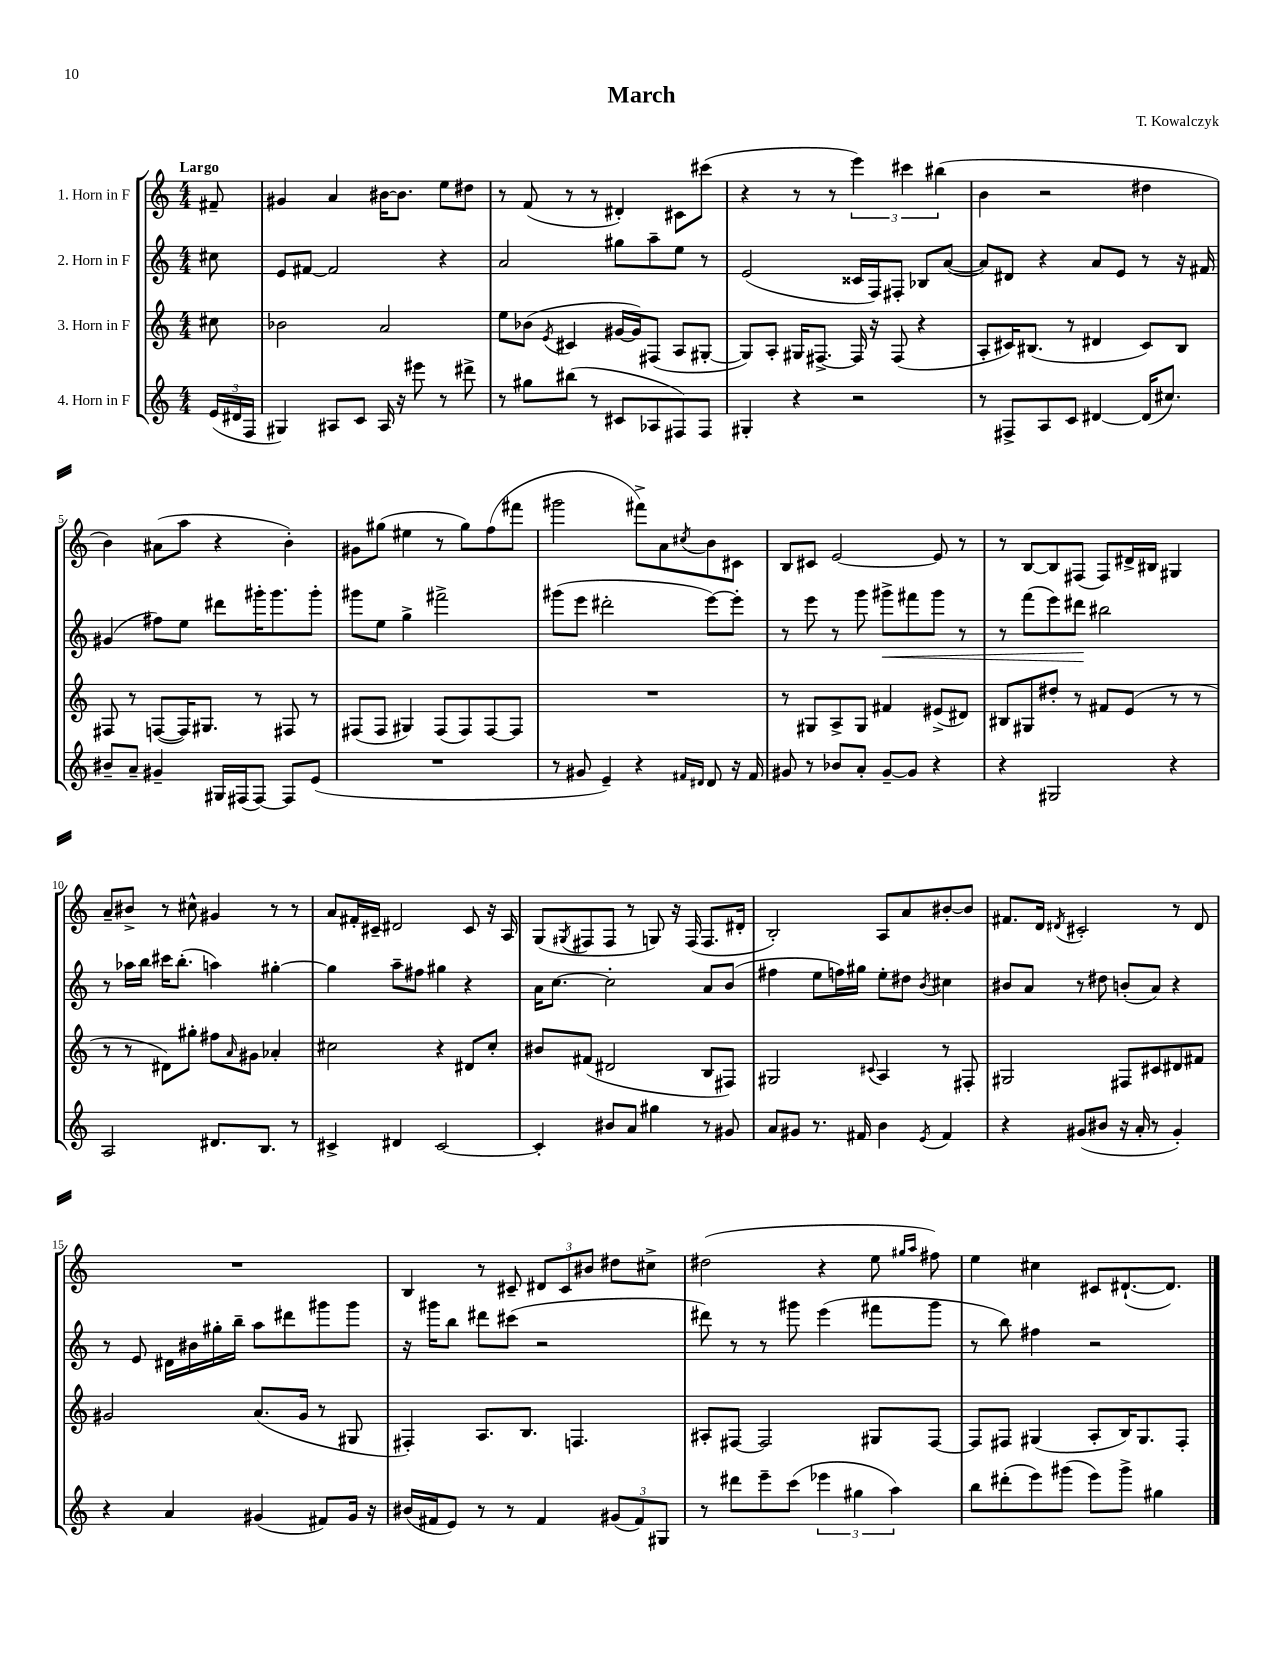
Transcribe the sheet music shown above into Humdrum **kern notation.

**kern	**kern	**kern	**kern
*staff4	*staff3	*staff2	*staff1
*clefG2	*clefG2	*clefG2	*clefG2
*k[]	*k[]	*k[]	*k[]
*M4/4	*M4/4	*M4/4	*M4/4
(24e	8cc#	8cc#	8f#~
24d#	.	.	.
24F	.	.	.
=	=	=	=
4G#)	2b-	8e	4g#
.	.	[8f#	.
8A#	.	2f#]	4a
8c	.	.	.
16A#	2a	.	[16b#
16r	.	.	8.b#]
8eee#	.	.	.
8r	.	4r	8ee
8ddd#^	.	.	8dd#
=	=	=	=
8r	8ee	2a	8r
8gg#	(8b-	.	(8f
.	8qe	.	.
(8bb#	4c#	.	8r
8r	.	.	8r
8c#	[16g#	8gg#	4d#')
.	16g#])	.	.
8A-	(8F#	8aa~	.
8F#)	8A	8ee	8c#
8F#	[8G#'	8r	(8ccc#
=	=	=	=
4G#'	8G#])	(2e	4r
.	8A'	.	.
4r	16G#	.	8r
.	[8.F#^	.	.
.	.	.	8r
2r	16F#]	16c##	6eee)
.	16r	16F)	.
.	(8F#	8F#'	.
.	.	.	6ccc#
.	4r	8B-	.
.	.	.	(6bb#
.	.	([8a	.
=	=	=	=
8r	8A'	8a])	4b
8F#^	16c#)	8d#	.
.	(8.B#	.	.
8A	.	4r	2r
8c	8r	.	.
[4d#	4d#	8a	.
.	.	8e	.
(16d#]	8c#)	8r	4dd#
8.cc#)	.	.	.
.	8B#	16r	.
.	.	16f#	.
=	=	=	=
8b#~	8F#	(4g#	4b)
8a~	8r	.	.
4g#~	([8F	8ff#)	(8a#
.	16F])	8ee	8aa
.	8.G#	.	.
16G#	.	8ddd#	4r
(16F#	.	.	.
[8F#)	8r	16ggg#'	.
.	.	8.ggg#	.
8F#]	8F#	.	4b')
(8e	8r	8ggg#'	.
=	=	=	=
1r	(8F#	8ggg#	8g#
.	8F#	8ee	(8gg#
.	4G#)	4gg^	4ee#
.	(8F#	2fff#^	8r
.	8F#)	.	8gg#)
.	[8F#	.	(8ff
.	8F#]	.	8fff#
=	=	=	=
8r	1r	(8ggg#	2ggg#
8g#	.	8eee	.
4e~)	.	2ddd#'	.
4r	.	.	8fff#^)
.	.	.	8a
16qqf#	.	.	.
16qqd#	.	.	8qcc#
8d#	.	[8eee)	8b
16r	.	8eee']	8c#
16f#	.	.	.
=	=	=	=
8g#	8r	8r	8B
8r	8G#	8eee	8c#
8b-	8A^	8r	[2e
8a'	8G#	8ggg	.
[8g#~	4f#	8ggg#^	.
8g#]	.	8fff#	.
4r	(8e#^	8ggg#	8e]
.	8d#)	8r	8r
=	=	=	=
4r	8B#	8r	8r
.	8G#	(8fff	[8B
2G#	8dd#'	8eee)	8B]
.	8r	8ddd#	(8F#
.	8f#	2bb#	8F#)
.	(8e	.	16d#^
.	.	.	16B#
4r	8r	.	4G#
.	8r	.	.
=	=	=	=
2A	8r	8r	8a~
.	8r	16aa-	8b#^
.	.	16bb	.
.	8d#)	16ccc#	8r
.	.	(8.bb'	.
.	8gg#'	.	8cc#^^
8.d#	8ff#	4aa)	4g#
.	16qqa	.	.
.	8g#	.	.
8.B	.	.	.
.	4a-'	[4gg#'	8r
8r	.	.	8r
=	=	=	=
4c#^	2cc#	4gg#]	8a
.	.	.	16f#'
.	.	.	16c#~
4d#	.	8aa~	2d#
.	.	8ff#	.
[2c#	4r	4gg#	.
.	8d#	4r	8c#
.	8cc#'	.	16r
.	.	.	16A
=	=	=	=
4c#']	8b#	16a	(8G
.	.	[8.cc	.
.	.	.	8qG#
.	(8f#	.	8F#
8b#	2d#	2cc']	8F#
8a	.	.	8r
4gg#	.	.	8G)
.	.	.	16r
.	.	.	(16F#
8r	8B	8a	8.F#
8g#	8F#)	(8b	.
.	.	.	16d#'
=	=	=	=
8a	2G#	4ff#	2B')
8g#	.	.	.
8.r	.	8ee	.
.	.	16ff)	.
16f#	.	16gg#	.
.	8qqc#	.	.
4b	4A	8ee'	8A
.	.	8dd#	8a
8qe	.	8qb	.
4f#	8r	4cc#	[8b#'
.	8F#'	.	8b#]
=	=	=	=
4r	2G#	8b#	8.f#
.	.	8a	.
.	.	.	16d
.	.	.	8qd#
(8g#	.	8r	2c#'
8b#	.	8dd#	.
16r	8F#	(8b'	.
16a'	.	.	.
8r	8c#	8a)	.
4g#')	8d#	4r	8r
.	8f#	.	8d#
=	=	=	=
4r	2g#	8r	1r
.	.	8e	.
4a	.	16d#	.
.	.	16b#	.
.	.	16gg#'	.
.	.	16bb~	.
(4g#	(8.a	8aa	.
.	.	8ddd#	.
.	16g#	.	.
8f#)	8r	8ggg#	.
16g#	8G#	8ggg#	.
16r	.	.	.
=	=	=	=
(16b#	4F#')	16r	4B
16f#	.	16ggg#	.
8e)	.	8bb	.
8r	8.A	8ddd#	8r
8r	.	(8ccc#	8c#~
.	8.B	.	.
4f#	.	2r	12d#
.	.	.	12c#
.	4.F	.	.
.	.	.	12b#
(12g#	.	.	8dd#
12f#)	.	.	.
.	.	.	8cc#^
12G#	.	.	.
=	=	=	=
8r	8A#'	8ddd#)	(2dd#
8ddd#	[8F#	8r	.
8eee~	2F#]	8r	.
(8ccc	.	8ggg#	.
6eee-	.	(4eee	4r
6gg#	.	.	.
.	8G#	8fff#	8ee
6aa)	.	.	.
.	.	.	16qqgg#
.	.	.	16qqaa
.	[8F#	8ggg#	8ff#)
=	=	=	=
8bb	8F#]	8r	4ee
(8ddd#'	8F#	8bb)	.
8eee)	(4G#	4ff#	4cc#
(8ggg#	.	.	.
8eee)	8A'	2r	8c#
8ggg#^	16B)	.	([8.d#`
.	8.G#	.	.
4gg#	.	.	.
.	.	.	8.d#])
.	8F#'	.	.
==	==	==	==
*-	*-	*-	*-
